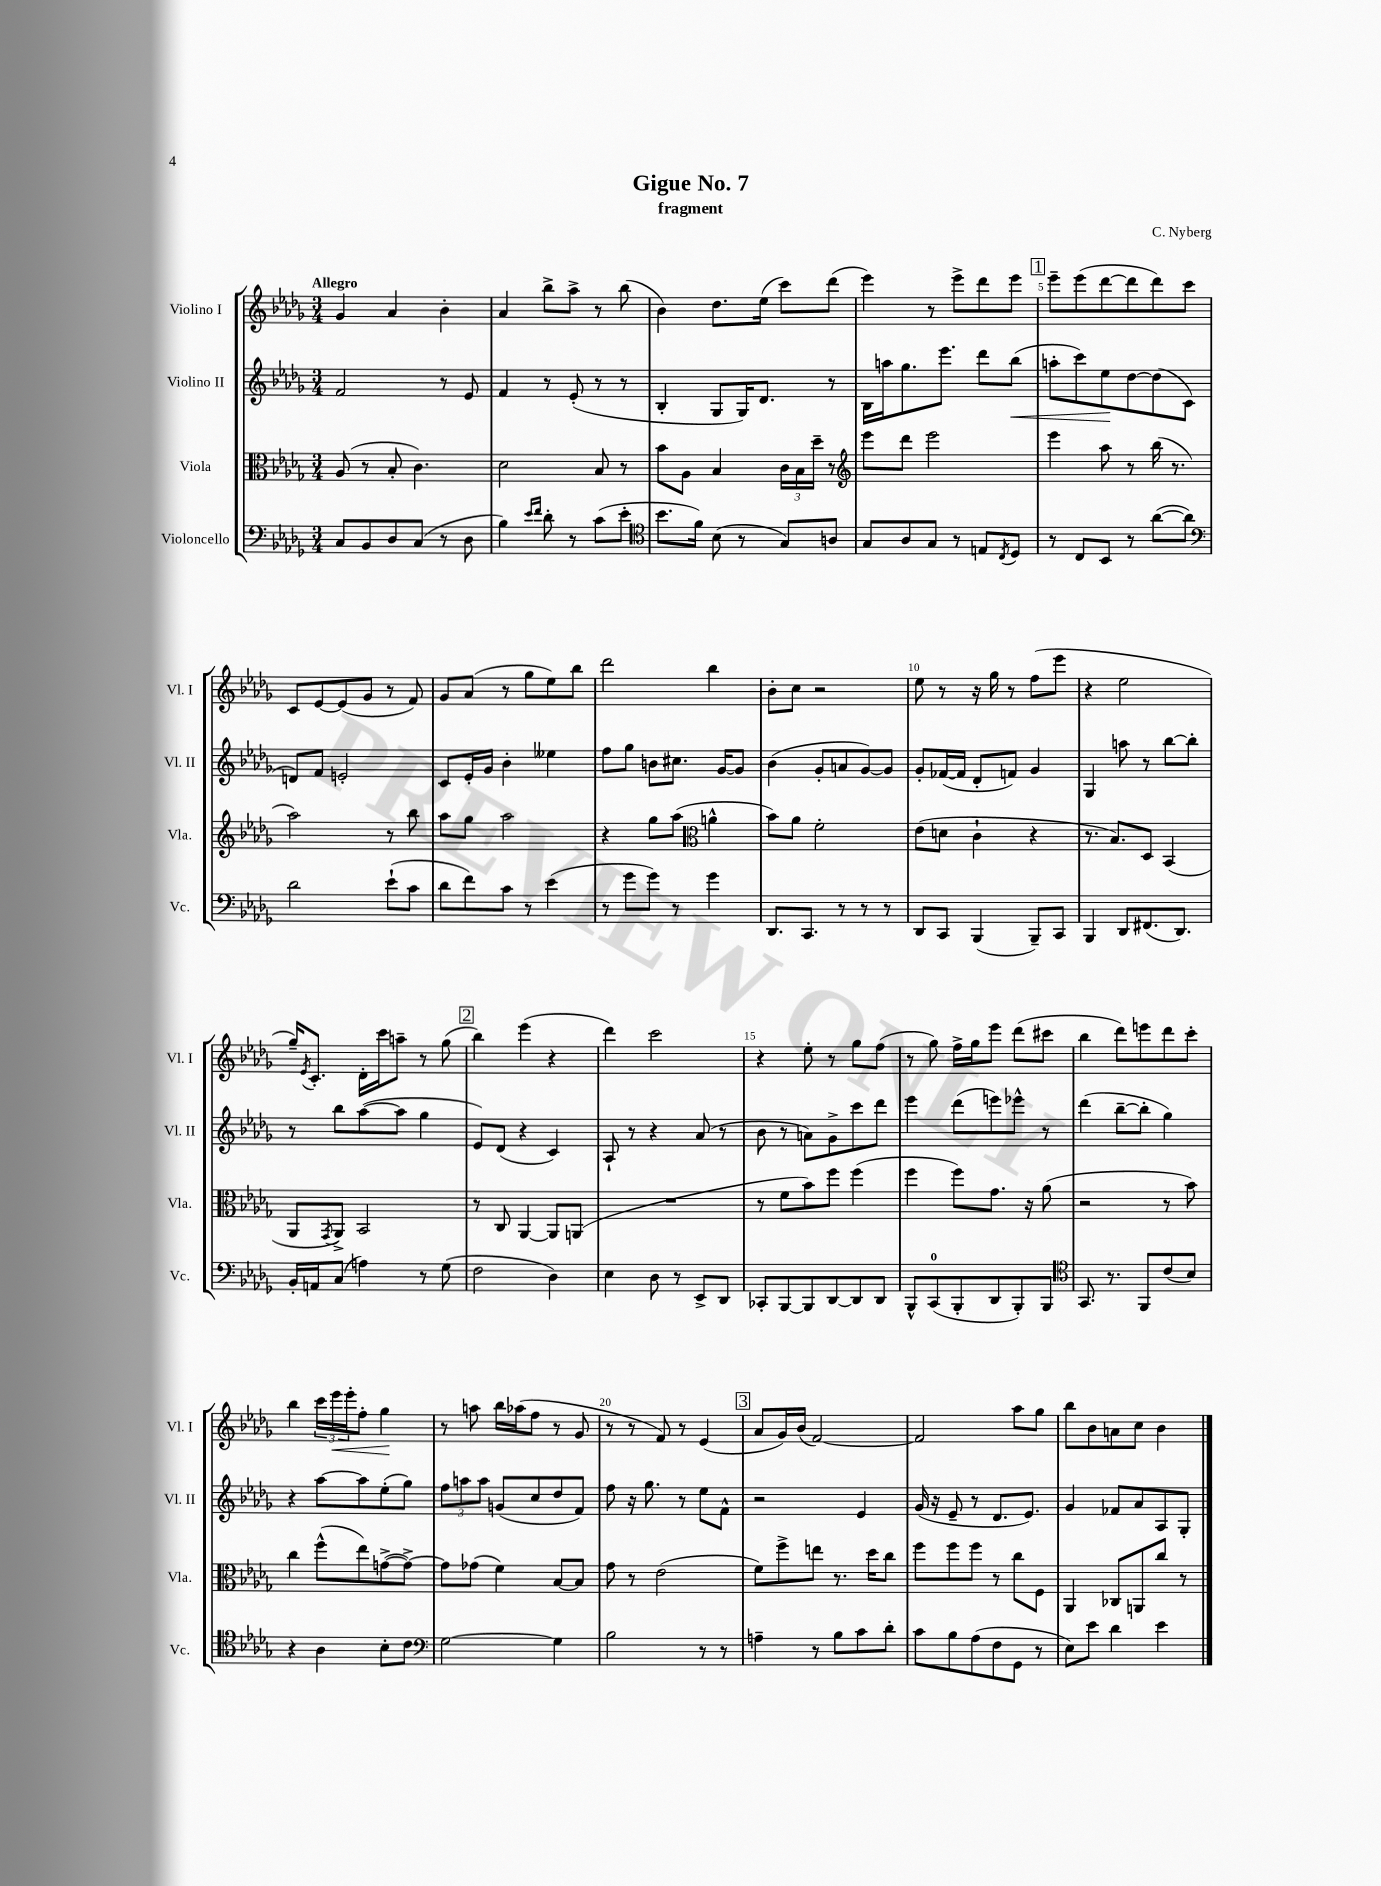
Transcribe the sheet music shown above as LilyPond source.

\header { title = "Gigue No. 7" composer = "C. Nyberg" subtitle = "fragment" }
<<
\new StaffGroup <<
\new Staff = "s0" \with { instrumentName = "Violino I" shortInstrumentName = "Vl. I" } {
    \clef treble \key des \major \numericTimeSignature \time 3/4 \tempo "Allegro"
    ges'4 aes'4 bes'4-. |
    aes'4 bes''8-> aes''8-> r8 bes''8( |
    bes'4) des''8. ees''16( c'''8) des'''8( |
    ees'''4) r8 ees'''8-> des'''8 ees'''8 |
    \mark \markup { \box "1" } ees'''8-- ees'''8( des'''8~ des'''8 des'''8) c'''8 |
    c'8 ees'8~ ees'8( ges'8 r8 f'8) |
    ges'8 aes'8( r8 ges''8 ees''8) bes''8 |
    des'''2 bes''4 |
    bes'8-. c''8 r2 |
    ees''8 r8 r16 ges''16 r8 f''8( ees'''8 |
    r4 ees''2 |
    ges''16--) \acciaccatura { ees'8 } c'8.-. des'16-. c'''16 a''8-- r8 ges''8( |
    \mark \markup { \box "2" } bes''4) ees'''4( r4 |
    des'''4) c'''2 |
    r4 ees''8-. r8 ges''8 f''8( |
    r8 ges''8) f''16-> ges''16 ees'''8 des'''8( cis'''8 |
    bes''4 des'''8) e'''8 des'''8 c'''8-. |
    bes''4 \tuplet 3/2 { c'''16 ees'''16\< ees'''16-. } f''8-. ges''4\! |
    r8 a''8 bes''16 aes''16( f''8 r8 ges'8 |
    r8 r8 f'8) r8 ees'4( |
    \mark \markup { \box "3" } aes'8 ges'16) bes'16( f'2~) |
    f'2 aes''8 ges''8 |
    bes''8 bes'8 a'8 c''8 bes'4 \bar "|." |
}
\new Staff = "s1" \with { instrumentName = "Violino II" shortInstrumentName = "Vl. II" } {
    \clef treble \key des \major \numericTimeSignature \time 3/4
    f'2 r8 ees'8 |
    f'4 r8 ees'8-.( r8 r8 |
    bes4-. ges8 ges16) des'8. r8 |
    bes16 a''16 ges''8. ees'''8. des'''8 bes''8\<( |
    \mark \markup { \box "1" } a''8-. c'''8) ees''8\! des''8~ des''8( c'8 |
    d'8) f'8 e'2-. |
    c'8 ees'16-. ges'16 bes'4-. eeses''4 |
    f''8 ges''8 b'8 cis''8. ges'16~ ges'8 |
    bes'4( ges'8-. a'8 ges'8~) ges'8 |
    ges'8-. fes'16~( fes'16 des'8-. f'8) ges'4 |
    ges4 a''8 r8 bes''8~ bes''8-. |
    r8 bes''8 aes''8~( aes''8 ges''4 |
    \mark \markup { \box "2" } ees'8) des'8( r4 c'4) |
    aes8-! r8 r4 aes'8( r8 |
    bes'8 r8 a'8) ges'8-> c'''8 des'''8 |
    ees'''4 des'''8( e'''8) ees'''8-^ r8 |
    des'''4( bes''8~-- bes''8-. ges''4) |
    r4 aes''8~ aes''8 ees''8-.( ges''8) |
    \tuplet 3/2 { f''8 a''8 a''8 } g'8( c''8 des''8 f'8) |
    f''8 r16 ges''8. r8 ees''8 f'8-^ |
    \mark \markup { \box "3" } r2 ees'4 |
    ges'16( r16 ees'8-- r8 des'8. ees'8.) |
    ges'4 fes'8 aes'8 aes8 ges8-. \bar "|." |
}
\new Staff = "s2" \with { instrumentName = "Viola" shortInstrumentName = "Vla." } {
    \clef alto \key des \major \numericTimeSignature \time 3/4
    aes8( r8 bes8-. c'4.) |
    des'2 bes8 r8 |
    bes'8 aes8 bes4 \tuplet 3/2 { c'16 bes16 des''16-- } r8 |
    \clef treble ees'''8 des'''8 ees'''2 |
    \mark \markup { \box "1" } ees'''4 aes''8 r8 bes''16( r8. |
    aes''2) r8 bes''8 |
    aes''8 ges''8 aes''2 |
    r4 ges''8 aes''8( \clef alto a'4-^ |
    bes'8) aes'8 f'2-. |
    ees'8( d'8 c'4-! r4 |
    r8. bes8.) des8 bes,4( |
    aes,8 \acciaccatura { ges,8 } aes,8->) bes,2 |
    \mark \markup { \box "2" } r8 c8 aes,4~ aes,8 a,8( |
    R2. |
    r8 f'8 bes'8) f''8 f''4( |
    f''4 f''8) ges'8. r16 aes'8( |
    r2 r8 bes'8) |
    c''4 f''8-^( ees''8) g'8~->( g'8~->) |
    g'8 ges'8( f'4) bes8~ bes8 |
    ges'8 r8 ees'2( |
    \mark \markup { \box "3" } f'8) f''8-> e''8 r8. des''16 c''8 |
    f''8 f''8 f''8 r8 c''8 f8 |
    aes,4 ces8 a,8 c''8 r8 \bar "|." |
}
\new Staff = "s3" \with { instrumentName = "Violoncello" shortInstrumentName = "Vc." } {
    \clef bass \key des \major \numericTimeSignature \time 3/4
    c8 bes,8 des8 c8( r8 des8 |
    bes4) \grace { ees'16 f'16 } des'8-. r8 c'8( ees'8-. |
    \clef tenor bes'8. f'16) bes8( r8 ges8) a8 |
    ges8 aes8 ges8 r8 e8 \acciaccatura { c8 } des8 |
    \mark \markup { \box "1" } r8 c8 bes,8 r8 aes'8~( aes'8) |
    \clef bass des'2 ees'8-!( c'8 |
    des'8 f'8) c'8 r8 ees'4( |
    r8 ges'8 ges'8) r8 ges'4 |
    des,8. c,8. r8 r8 r8 |
    des,8 c,8 bes,,4( bes,,8--) c,8 |
    bes,,4 des,8 fis,8.( des,8.) |
    bes,16-. a,16 c8( a4) r8 ges8( |
    \mark \markup { \box "2" } f2 des4) |
    ees4 des8 r8 ees,8-> des,8 |
    ces,8-. bes,,8~ bes,,8 des,8~ des,8 des,8 |
    bes,,8-^ c,8-0( bes,,8-. des,8 bes,,8-.) bes,,8 |
    \clef tenor ges,8. r8. f,8 c'8( bes8) |
    r4 aes4 bes8-. c'8 |
    \clef bass ges2~ ges4 |
    bes2 r8 r8 |
    \mark \markup { \box "3" } a4-- r8 bes8 c'8 des'8-. |
    c'8 bes8 aes8( f8 ges,8 r8 |
    ees8) ees'8 des'4 ees'4 \bar "|." |
}
>>
>>
\layout { \context { \Score \override BarNumber.break-visibility = ##(#f #t #t) barNumberVisibility = #(every-nth-bar-number-visible 5) } }
